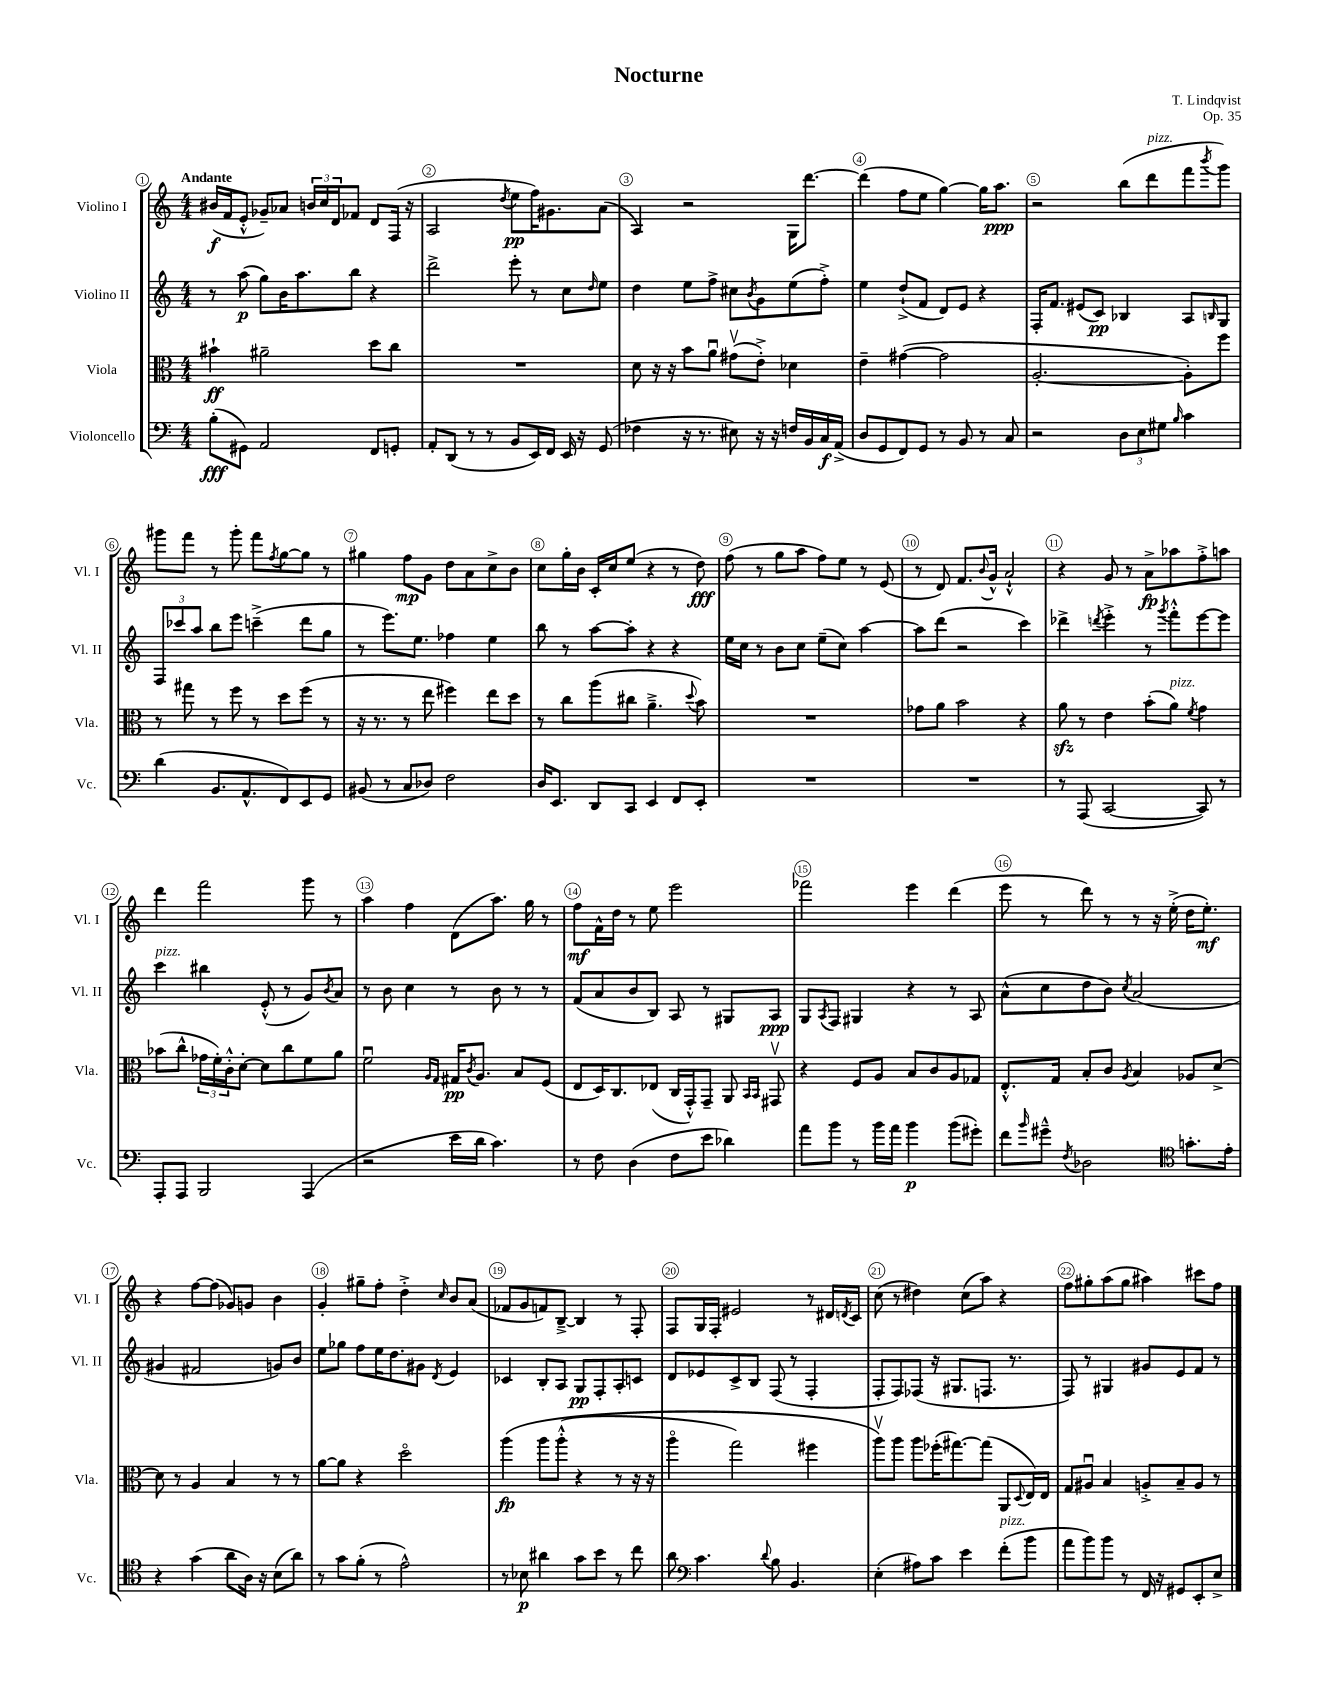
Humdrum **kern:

**kern	**kern	**kern	**kern
*staff4	*staff3	*staff2	*staff1
*clefF4	*clefC3	*clefG2	*clefG2
*k[]	*k[]	*k[]	*k[]
*M4/4	*M4/4	*M4/4	*M4/4
(8B'	4b#`	8r	(16b#
.	.	.	16f
8GG#)	.	(8aa	8e'^^
2AA	2a#~	8gg)	8g-~)
.	.	16b	8a-
.	.	8.aa	.
.	.	.	24b
.	.	.	24cc
.	.	.	24d
.	.	8bb	8f-
8FF	8dd	4r	8d
8GG'	8cc	.	(16F
.	.	.	16r
=	=	=	=
8AA'	1r	2ddd^	2A
(8DD	.	.	.
8r	.	.	.
8r	.	.	.
.	.	.	8qdd
8BB	.	8eee'	8ee
16EE)	.	8r	16ff)
16FF	.	.	8.g#
16EE	.	8cc	.
16r	.	.	.
.	.	16qqdd	.
(8GG	.	8ee	(8a
=	=	=	=
4F-	8d	4dd	4A)
.	16r	.	.
.	16r	.	.
16r	8b	8ee	2r
8.r	.	.	.
.	8au	8ff^	.
8E#)	(8g#v	8cc#	.
.	.	8qb	.
16r	8e'^)	8g	.
16r	.	.	.
16F	4d-	(8ee	16G
16BB	.	.	[8.ddd
16C	.	8ff'^)	.
(16AA^	.	.	.
=	=	=	=
8D	4e~	4ee	(4ddd]
8GG	.	.	.
8FF)	([4g#	(8dd`^	8ff
8GG	.	8f	8ee
8r	2g#]	8d)	[4gg)
8BB	.	8e	.
8r	.	4r	16gg]
.	.	.	8.aa
8C	.	.	.
=	=	=	=
2r	[2.A'	16F'	2r
.	.	8.f	.
.	.	(8e#	.
.	.	8c)	.
12D	.	4B-	(8bb
12E	.	.	.
.	.	.	8ddd
12G#	.	.	.
16qqB	.	.	.
4c	8A'])	8A	8fff
.	.	16qqB	8qbbb
.	8ff	8G	8ggg)
=	=	=	=
(4d	8r	12F	8ggg#
.	.	12ccc-	.
.	8gg#	.	8fff
.	.	12aa	.
8.BB	8r	8bb	8r
.	8ff	8eee	8ggg#'
8.AA^^	.	.	.
.	8r	(4ccc~^	8fff
.	.	.	8qff
8FF)	8dd	.	[8gg
8EE	(8ff	8ddd	8gg]
8GG	8r	8gg	8r
=	=	=	=
(8BB#	16r	8r	4gg#
.	8.r	.	.
8r	.	8.eee)	.
8C	8r	.	8ff
.	.	8.ee	.
8D-)	8ee	.	8g
2F	4ff#)	4ff-	8dd
.	.	.	8a
.	8ee	4ee	8cc^
.	8dd	.	8b
=	=	=	=
16D	8r	8bb	8cc
8.EE	.	.	.
.	8cc	8r	16gg'
.	.	.	16b
8DD	(8aa	[8aa	16c'
.	.	.	16cc
8CC	8cc#	8aa']	(8ee
4EE	4.a~^	4r	4r
8FF	.	4r	8r
.	8qqdd	.	.
8EE'	8b)	.	8dd)
=	=	=	=
1r	1r	16ee	(8ff
.	.	16cc	.
.	.	8r	8r
.	.	8b	8gg
.	.	8cc	8aa
.	.	(8ee~	8ff)
.	.	8cc)	8ee
.	.	[4aa	8r
.	.	.	(8e
=	=	=	=
1r	8g-	8aa]	8r
.	8a	(8ddd	8d)
.	2b	2r	8.f
.	.	.	8qqb
.	.	.	16g^^
.	.	.	2a`^^
.	4r	4ccc)	.
=	=	=	=
8r	8a	4ddd-^	4r
(8AAA	8r	.	.
.	.	8qddd	.
[2CC	4e	4eee'^	8g
.	.	.	8r
.	(8b'	8r	8a^
.	.	8qggg	.
.	8a)	8fff'^^	8aa-
.	8qf	.	.
8CC])	4g	[8eee	8ff'^
8r	.	8eee]	8aa
=	=	=	=
8AAA'	(8b-	4ccc	4ddd
8AAA	8cc^^	.	.
2BBB	24g-	4bb#	2fff
.	24f')	.	.
.	24c'^^	.	.
.	[8d'	.	.
.	8d]	(8e'^^	.
.	8cc	8r	.
(4AAA	8f	8g)	8ggg
.	.	8qb	.
.	8a	8a	8r
=	=	=	=
2r	2fu	8r	4aa
.	.	8b	.
.	.	4cc	4ff
.	16qqA	.	.
.	16qqG	.	.
16e	16G#	8r	(8d
.	8qc	.	.
16d	8.A	.	.
4.c)	.	8b	8.aa)
.	8B	8r	.
.	.	.	16gg
.	(8F	8r	8r
=	=	=	=
8r	8E	(8f	8ff
8F	16D)	8a	16f^^
.	8.C	.	16dd
(4D	.	8b	8r
.	(8E-	8B)	8ee
8F	16C	8A	2eee
.	16GG'^^)	.	.
8e	8GG~	8r	.
4d-)	8AA	8G#	.
.	16qqBB	.	.
.	16qqBB	.	.
.	8GG#v	8A	.
=	=	=	=
8a	4r	8G	2fff-
.	.	8qA	.
8b	.	8F	.
8r	8F	4G#	.
16b	8A	.	.
16a	.	.	.
4b	8B	4r	4eee
.	8c	.	.
(8b	8A	8r	(4ddd
8g#')	8G-	8A	.
=	=	=	=
8f	8.E'^^	(8a^^	8eee
16qqb	.	.	.
8g#~^^	.	8cc	8r
.	16G	.	.
8qF	.	.	.
2D-	8B'	8dd	8ddd)
.	8c	8b)	8r
.	8qA	8qcc	.
.	4B	(2a	8r
.	.	.	16r
.	.	.	(16ee'^
*clefC4	*	*	*
8.g'	8A-	.	16dd
.	.	.	8.ee')
.	[8d^	.	.
16e'	.	.	.
=	=	=	=
4r	8d]	4g#	4r
.	8r	.	.
(4g	4A	2f#	[8ff
.	.	.	(8ff]
8a	4B	.	8g-)
16A)	.	.	8g
16r	.	.	.
(8B	8r	8g)	4b
8a)	8r	8b	.
=	=	=	=
8r	[8a	8ee	4g'
8g	8a]	8gg-	.
(8f'	4r	8ff	8gg#~
8r	.	16ee	8ff'
.	.	8.dd	.
2e^^)	2ddo	.	4dd'^
.	.	8g#	.
.	.	8qd	16qqcc
.	.	4e	8b
.	.	.	(8a
=	=	=	=
8r	&(4aa	4c-	8f-
8B-	.	.	8g
4a#	8aa	8B'	8f)
.	(8aa'^^	8A	[8B~^
8g	4r	8G	4B]
8b	.	8F'	.
8r	8r	8A'	8r
8cc	16r	8c	8F'
.	16r	.	.
=	=	=	=
8a	4aao	8d	8F
*clefF4	*	*	*
4.c	.	8e-	16G
.	.	.	16F'
.	2gg)	8c^	2e#
.	.	8B	.
8qqd	.	.	.
8B	.	(8F	.
4.BB	.	8r	.
.	4ff#	4F'	8r
.	.	.	16d#
.	.	.	8qd
.	.	.	16c
=	=	=	=
(4E'	8aav&)	8F'	(8cc
.	8aa	8F)	8r
8A#)	8aa	(8F-	4dd#)
8c	(16ff-'	16r	.
.	[8.gg#)	8.G#	.
4e	.	.	(8cc
.	(8gg#]	8.F	8aa)
(8f'	8AA	.	4r
.	.	8.r	.
.	8qqD	.	.
8b	16E)	.	.
.	16E	.	.
=	=	=	=
8a	8G	8F)	8ff
8b)	8A#u	8r	8gg#'
8b	4B	4G#	(8aa
8r	.	.	8gg#
16FF	8A'^	8g#	4aa#)
16r	.	.	.
8GG#	8B~	8e	.
8EE'	8A	8f	8ccc#
8E^	8r	8r	8ff
==	==	==	==
*-	*-	*-	*-
